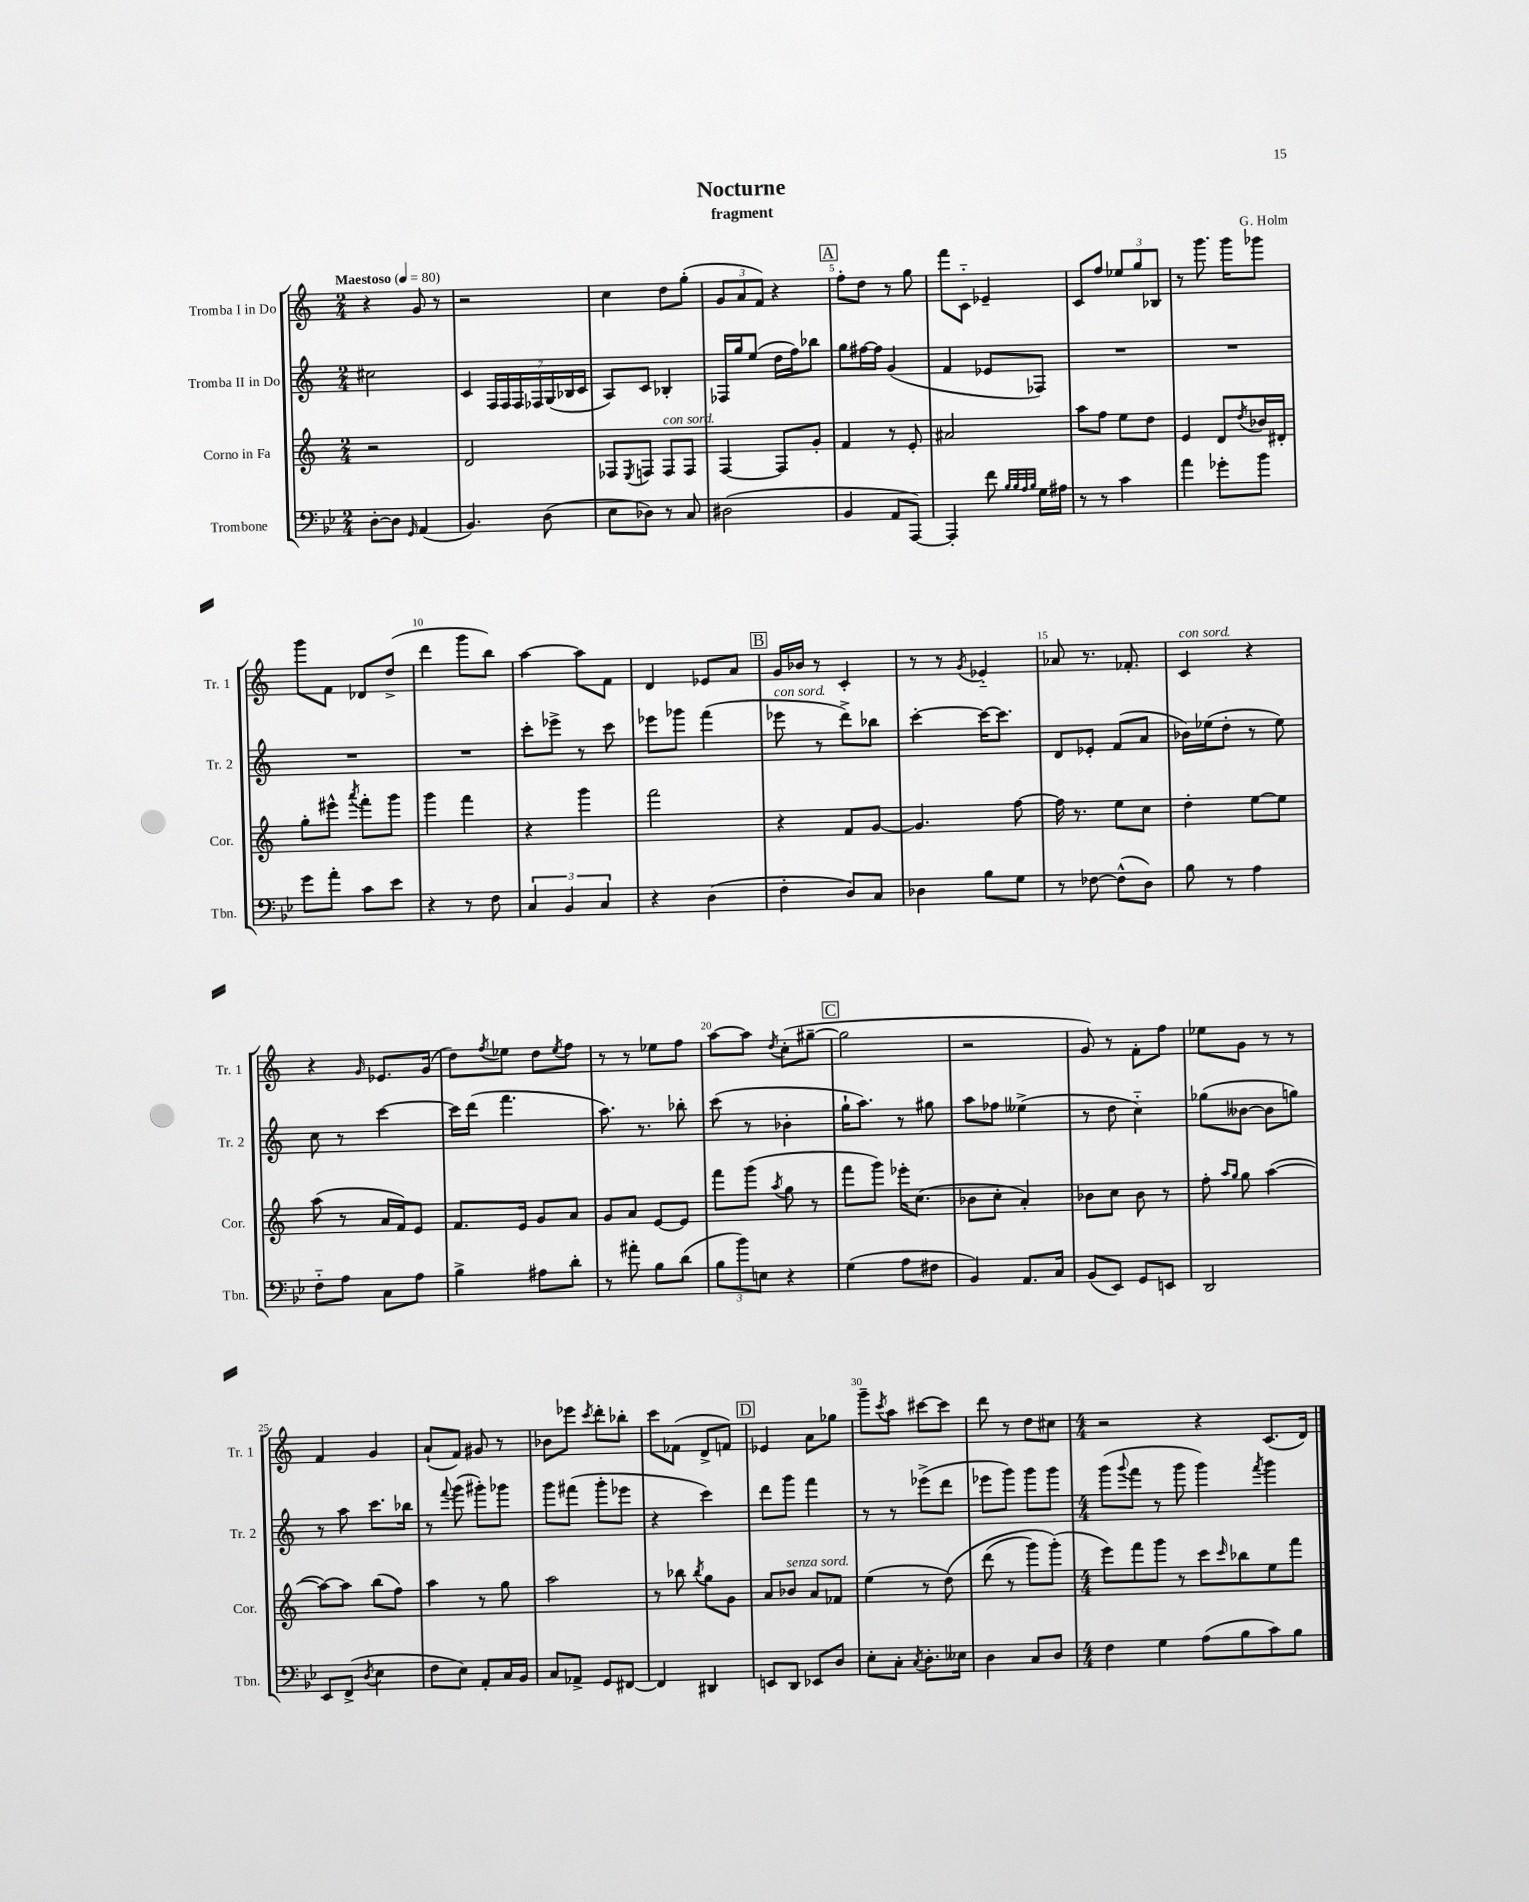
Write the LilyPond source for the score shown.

\header { title = "Nocturne" composer = "G. Holm" subtitle = "fragment" }
<<
\new StaffGroup <<
\new Staff = "s0" \with { instrumentName = "Tromba I in Do" shortInstrumentName = "Tr. 1" } {
    \clef treble \key c \major \numericTimeSignature \time 2/4 \tempo "Maestoso" 4 = 80
    r4 g'8 r8 |
    r2 |
    c''4 d''8 g''8-.( |
    \tuplet 3/2 { g'8 a'8 f'8) } r4 |
    \mark \markup { \box "A" } f''8-. d''8 r8 g''8 |
    f'''8 c'8-_ ees'4-- |
    c'8 f''8 \tuplet 3/2 { ees''8 g''8 bes8 } |
    r8 g'''8. g'''16 ges'''8 |
    g'''8 f'8 des'8 d''8->( |
    d'''4 g'''8 b''8) |
    a''4~ a''8 f'8 |
    d'4 ees'8 a'8 |
    \mark \markup { \box "B" } g'16 bes'16 r8 c'4-. |
    r8 r8 \acciaccatura { g'8 } ees'4-_ |
    aes'8 r8. fes'8.-. |
    c'4^\markup { \italic "con sord." } r4 |
    r4 \grace { g'16 } ees'8. g'16( |
    d''8) \acciaccatura { f''8 } ees''8 d''8 \acciaccatura { ees''8 } f''8 |
    r8 r8 ees''8 f''8 |
    a''8~ a''8 \acciaccatura { d''8 } c''8-.( gis''8~-- |
    \mark \markup { \box "C" } gis''2 |
    r2 |
    g'8) r8 f'8-. f''8 |
    ees''8 g'8 r8 r8 |
    f'4 g'4 |
    a'8-!( f'8) gis'8 r8 |
    bes'8 ees'''8 \acciaccatura { c'''8 } d'''8-. bes''8-. |
    c'''8 fes'8( d'8-> f'8) |
    \mark \markup { \box "D" } ees'4 a'8 ges''8 |
    g'''8-- \acciaccatura { c'''8 } a''8 cis'''8~ cis'''8 |
    d'''8 r8 d''8 cis''8 |
    \numericTimeSignature \time 4/4 r2 r4 c'8.( d'16) \bar "|." |
}
\new Staff = "s1" \with { instrumentName = "Tromba II in Do" shortInstrumentName = "Tr. 2" } {
    \clef treble \key c \major \numericTimeSignature \time 2/4
    cis''2 |
    c'4 \tuplet 7/4 { f16 f16 f16 fes16 g16( bes16 c'16 } |
    a8) c'8 bes4-. |
    fes16 g''16 e''8( d''16 f''16) bes''8 |
    \mark \markup { \box "A" } g''8 fis''16~ fis''16 g'4( |
    f'4 ees'8 fes8) |
    R2 |
    R2 |
    R2 |
    R2 |
    c'''8-. ees'''8-> r8 c'''8 |
    ees'''8 ges'''8 f'''4( |
    \mark \markup { \box "B" } ees'''8^\markup { \italic "con sord." } r8 d'''8->) bes''8 |
    c'''4~-. c'''16~ c'''8. |
    d'8 ees'8-. f'8( a'8 |
    bes'16) ees''16( d''8-. r8 ees''8) |
    c''8 r8 c'''4~ |
    c'''16 d'''16( f'''4. |
    a''8.) r8. bes''8-. |
    c'''8( r8 bes'4-. |
    \mark \markup { \box "C" } g''16-! a''8.) r8 gis''8 |
    a''8 fes''8 eeses''4->( |
    r8 d''8 c''4-_) |
    ges''8( beses'8~ beses'8 g''8) |
    r8 a''8 c'''8. bes''16 |
    r8 \appoggiatura { f'''8 } g'''8( gis'''8-.) ges'''8 |
    g'''8 fis'''8( g'''8-. ees'''8 |
    r4 c'''4) |
    \mark \markup { \box "D" } d'''8 g'''8 f'''4 |
    r8 r8 ees'''8->( d'''8 |
    ees'''8 g'''8) g'''8 g'''8 |
    \numericTimeSignature \time 4/4 g'''8( \appoggiatura { g'''8 } f'''8 r8 g'''8 g'''4) \acciaccatura { f'''8 } g'''4 \bar "|." |
}
\new Staff = "s2" \with { instrumentName = "Corno in Fa" shortInstrumentName = "Cor." } {
    \clef treble \key c \major \numericTimeSignature \time 2/4
    r2 |
    d'2 |
    fes8 \acciaccatura { e8 } f8 f8^\markup { \italic "con sord." } f8 |
    f4~ f8 g'8-. |
    \mark \markup { \box "A" } f'4 r8 e'8-. |
    ais'2 |
    a''8 f''8 e''8 d''8 |
    e'4 d'8 \acciaccatura { d''8 } bes'16 dis'16-. |
    g''8-. eis'''8-^ \acciaccatura { a'''8 } f'''8-. g'''8 |
    g'''4 f'''4 |
    r4 g'''4 |
    f'''2 |
    \mark \markup { \box "B" } r4 f'8 g'8~ |
    g'4. f''8~ |
    f''16 r8. e''8 c''8 |
    d''4-. e''8~ e''8 |
    a''8( r8 a'16 f'16) e'8 |
    f'8. e'16 g'8 a'8 |
    g'8 a'8 e'8~ e'8 |
    f'''8 g'''8( \acciaccatura { a''8 } g''8 r8 |
    \mark \markup { \box "C" } f'''8 g'''8) ees'''16-. c''8.( |
    bes'8 c''8-. a'4-.) |
    bes'8 c''8 bes'8 r8 |
    f''8-. \grace { a''16 g''16 } g''8 a''4~( |
    a''8~) a''8 b''8( f''8) |
    a''4 r8 g''8 |
    a''2 |
    r8 bes''8 \acciaccatura { bes''8 } g''8 g'8 |
    \mark \markup { \box "D" } a'8 bes'8^\markup { \italic "senza sord." } a'8 fes'8 |
    e''4( r8 d''8)\( |
    d'''8( r8 g'''8) g'''8-.(\) |
    \numericTimeSignature \time 4/4 e'''8) f'''8 g'''8 r8 c'''8 \grace { c'''16 } bes''8 e''8 f'''8 \bar "|." |
}
\new Staff = "s3" \with { instrumentName = "Trombone" shortInstrumentName = "Tbn." } {
    \clef bass \key bes \major \numericTimeSignature \time 2/4
    d8~-. d8 \grace { g,16 } a,4( |
    bes,4.) d8( |
    ees8 des8) r8 c8 |
    dis2( |
    \mark \markup { \box "A" } bes,4 a,8 a,,8~) |
    a,,4-. f'8 \grace { bes32 bes32 a32 bes32 } g16 ais16 |
    r8 r8 c'4 |
    a'4 ges'8-. bes'8 |
    g'8 a'8-. c'8 ees'8 |
    r4 r8 f8 |
    \tuplet 3/2 { c4 bes,4 c4 } |
    r4 d4( |
    \mark \markup { \box "B" } f4-. d8) c8 |
    des4 bes8 g8 |
    r8 fes8~ fes8-^( d8) |
    bes8 r8 a4 |
    f8-_ a8 c8 a8 |
    bes4-> ais8 d'8-. |
    r8 ais'8-. bes8 d'8( |
    \tuplet 3/2 { bes8 bes'8) e8 } r4 |
    \mark \markup { \box "C" } g4( a8 fis8 |
    bes,4) a,8. c16 |
    bes,8( ees,8) g,8 e,8 |
    d,2 |
    ees,8 f,8->( \acciaccatura { d8 } ees4 |
    f8 ees8) a,8-. c16 bes,16 |
    c8 aes,8-> g,8 fis,8~ |
    fis,4 dis,4 |
    \mark \markup { \box "D" } e,8 d,8 ees,8 d8 |
    ees8-. c8-. \acciaccatura { c8 } d8.-. eeses16 |
    d4 c8 d8 |
    \numericTimeSignature \time 4/4 f4 g4 a8( bes8 c'8) bes8 \bar "|." |
}
>>
>>
\layout { \context { \Score \override BarNumber.break-visibility = ##(#f #t #t) barNumberVisibility = #(every-nth-bar-number-visible 5) } }
